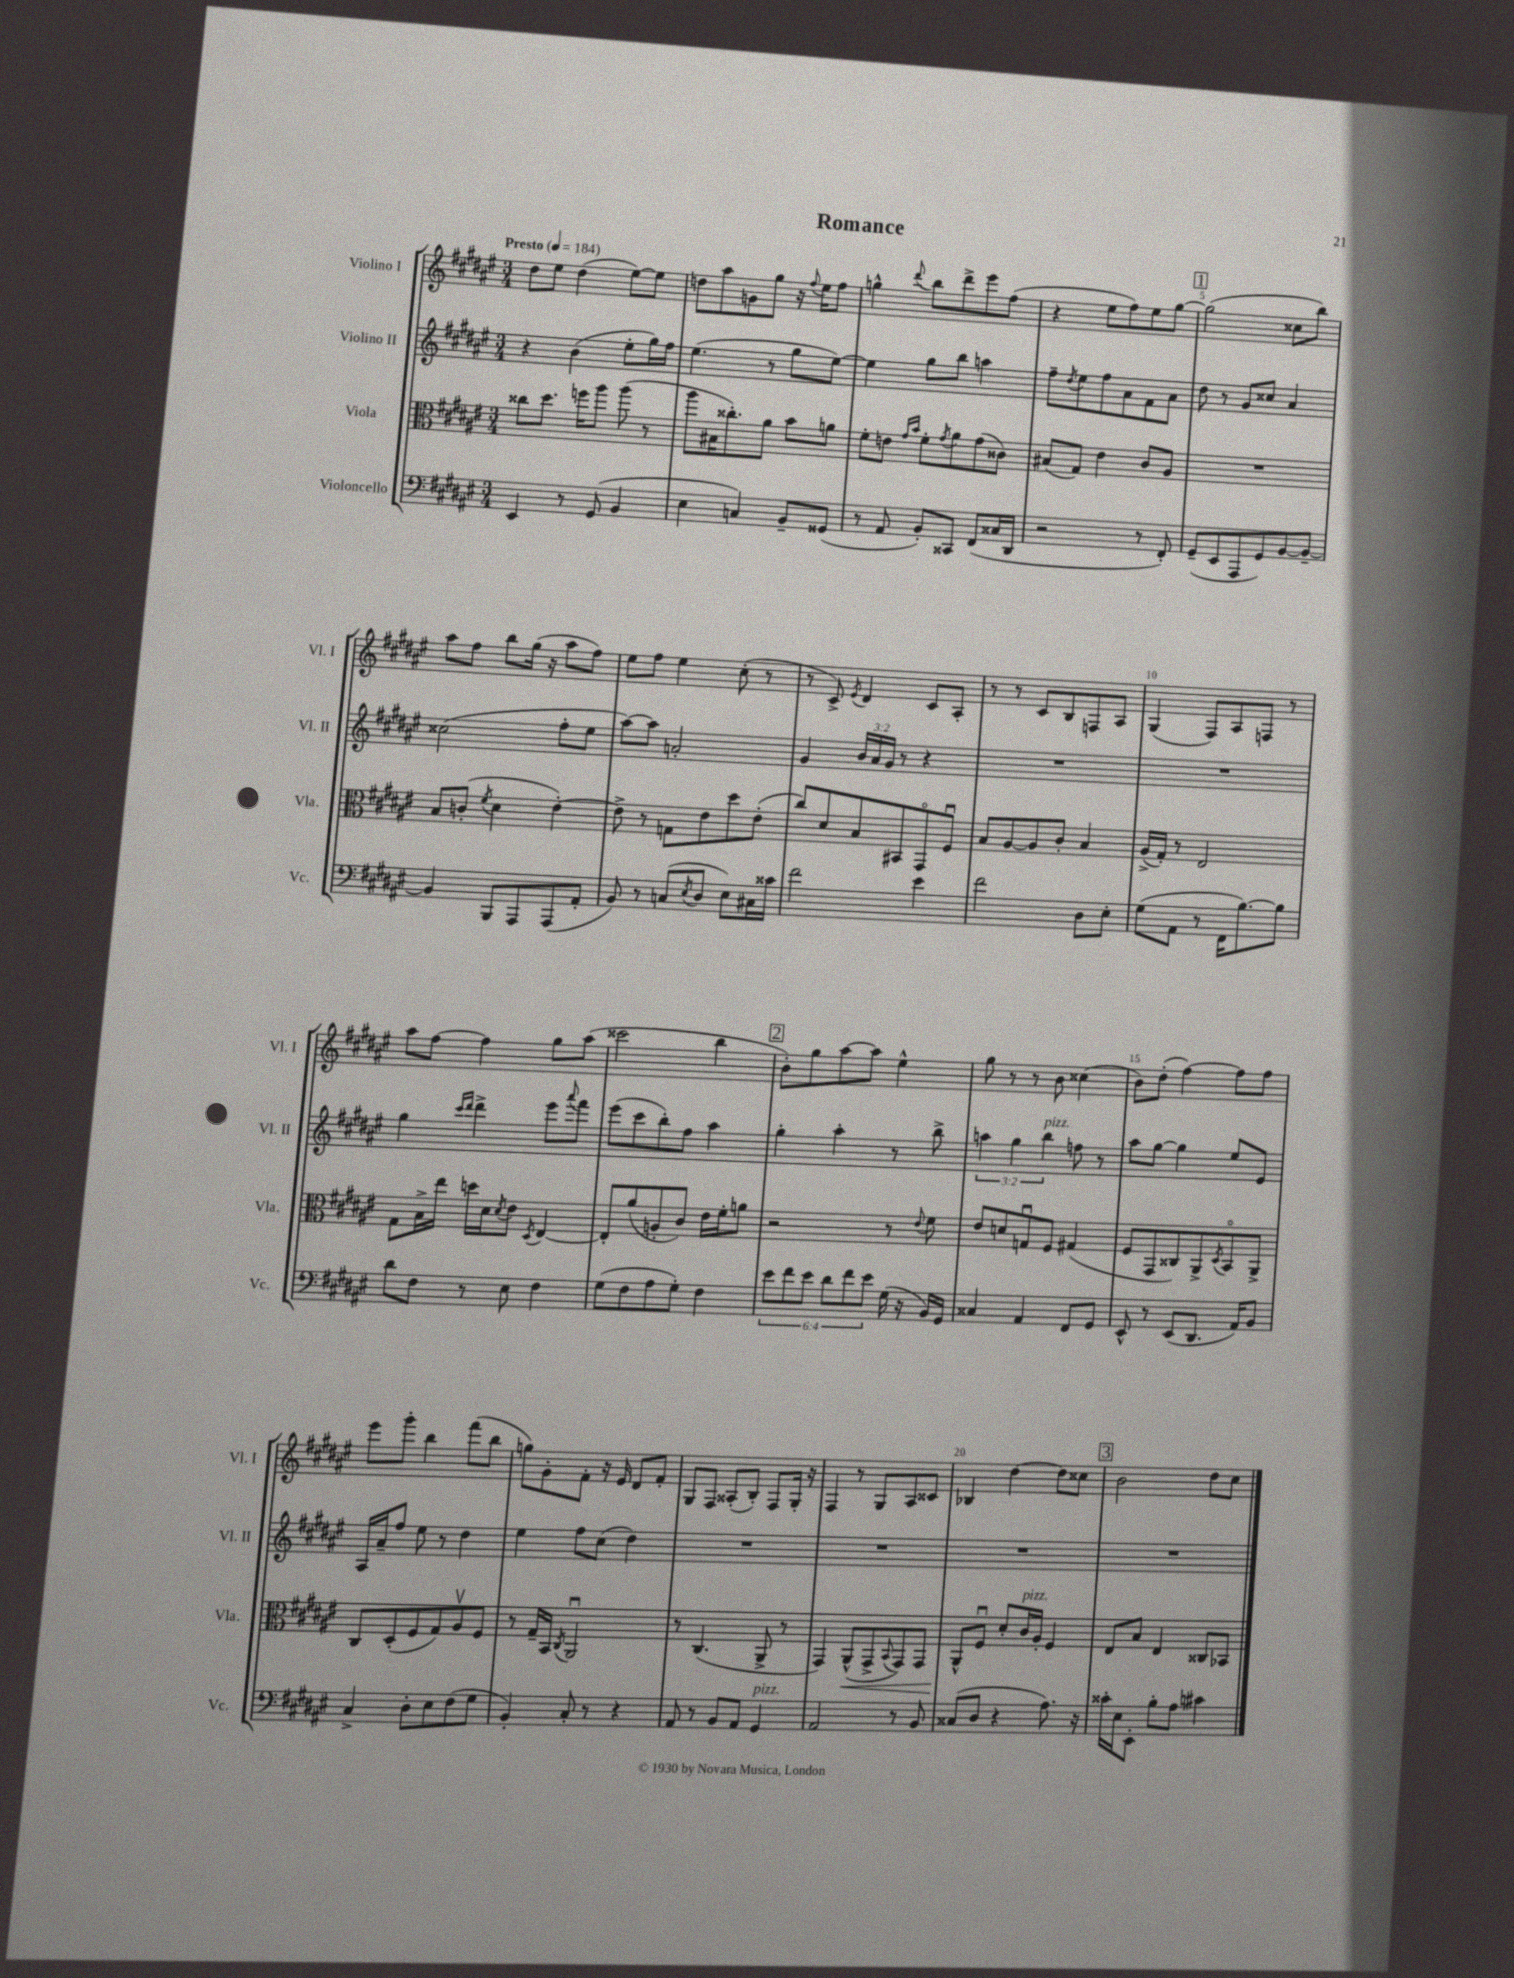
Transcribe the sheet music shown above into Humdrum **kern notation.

**kern	**kern	**dynam	**kern	**kern
*part4	*part3	*part3	*part2	*part1
*staff4	*staff3	*staff3	*staff2	*staff1
*I"Violoncello	*I"Viola	*	*I"Violino II	*I"Violino I
*I'Vc.	*I'Vla.	*	*I'Vl. II	*I'Vl. I
*clefF4	*clefC3	*	*clefG2	*clefG2
*k[f#c#g#d#a#e#]	*k[f#c#g#d#a#e#]	*	*k[f#c#g#d#a#e#]	*k[f#c#g#d#a#e#]
*M3/4	*M3/4	*	*M3/4	*M3/4
*MM184	*MM184	*	*MM184	*MM184
=1	=1	=1	=1	=1
!	!	!	!	!LO:TX:a:B:t=Presto
4EE#/	8cc##X\L	.	4r	8dd#\L
.	8.dd#\J	.	.	8ee#\J
8r	.	.	(4b\	(4dd#\
.	16ffn\KL	.	.	.
(8GG#/	8aa#\J	.	.	.
4BB/	(8aa#\	.	8ee#'\L	[8ee#\L)
.	8r	.	16gg#\L)	8ee#\J]
.	.	.	16ff#\JJ	.
=2	=2	=2	=2	=2
4E#\	8aa#\L	.	(4.ee#\	8ddn\L
.	16B#X\K	.	.	8aa#\
.	8.cc##X'\)	.	.	.
4Cn/)	.	.	.	8gn\
.	8a#\J	.	8r	8gg#\J
8BB~/L	8b\L	.	8gg#\L	16r
.	.	.	.	8qqff#/
.	.	.	.	16ee#\KL
(8GG##X/J	8an\J	.	[8ee#\J)	8ff#\J
=3	=3	=3	=3	=3
8r	8f#'\L	.	4ee#\]	4ggn^^\
8AA#/	8en\J	.	.	.
.	16qqg#/LL	.	.	.
.	16qqb/JJ	.	.	8qqddd#/
8BB'/L)	8f#'\L	.	8gg#\L	8bb\L
.	8qg#/	.	.	.
8CC##X/J	8a#\	.	8bb\J	8ddd#^\
(8FF#/L	(8g#\	.	4aan\	8eee#\
16C##X/L	8c##X\J)	.	.	(8ff#\J
16DD#/JJ	.	.	.	.
=4	=4	=4	=4	=4
2r	(8B#X/L	.	8ff#~\L	4r
.	.	.	8qdd#/	.
.	8G#/J)	.	8ee#\	.
.	4e#\	.	8ff#\	8ee#\L
.	.	.	8a#\	8ff#\)
8r	8c#/L	.	8f#\	8ee#\
8FF#'/)	8A#/J	.	8a#\J	[8gg#\J
!!LO:REH:place=s1:t=1
=5	=5	=5	=5	=5
(8GG#~/L	2.r	.	8dd#\	(2gg#\]
8EE#/	.	.	8r	.
8AAA#/	.	.	8g#/L	.
8GG#/)	.	.	8cc##X/J	.
[8BB/	.	.	4a#/	8cc##X\L
8BB~/J_	.	.	.	8bb\J)
!!LO:LB:g=z
=6	=6	=6	=6	=6
4BB/]	8B/L	.	(2cc##X\	8aa#\L
.	(8cn'/J	.	.	8ff#\J
.	8qf#/	.	.	.
8BBB/L	4d#\	.	.	8bb\L
8AAA#/	.	.	.	(16gg#\Jk
.	.	.	.	16r
(8AAA#/	[4e#'\)	.	8ff#'\L	8aa#\L
8AA#'/J	.	.	8ee#\J	8ff#\J)
=7	=7	=7	=7	=7
8BB/)	8e#^\]	.	[8aa#\L)	8ee#\L
8r	8r	.	8aa#\J]	8ff#\J
(8Cn/L	8Gn\L	.	2an'/	4ee#\
8qE#/	.	.	.	.
8D#/J	8e#\	.	.	.
8E#\L)	8dd#\	.	.	(8cc#'\
16C#X\L	(8e#'\J	.	.	8r
16c##X\JJ	.	.	.	.
=8	=8	=8	=8	=8
2f#\	8cc#/L)	.	4g#/	8r
.	8d#/	.	.	8c#^/)
.	.	.	.	8qe#/
.	8B/	.	24b/LL	4d#/
.	.	.	24a#/	.
.	.	.	24g#/JJ	.
.	8BB#X/	.	8r	.
4e#\	8GG#/	.	4r	8c#/L
.	8F#u/J	.	.	8A#'/J
=9	=9	=9	=9	=9
2f#\	8B/L	.	2.r	8r
.	[8A#/	.	.	8r
.	8A#/]	.	.	8c#/L
.	8c#'/J	.	.	8B/
8D#\L	4B/	.	.	8Fn/
8E#'\J	.	.	.	8A#/J
=10	=10	=10	=10	=10
(8G#\L	(16A#^/LL	.	2.r	(4G#/
.	16G#'/JJ)	.	.	.
8AA#\J	8r	.	.	.
8r	2E#/	.	.	8F#/L)
16FF#\KL	.	.	.	8A#/
[8.B\)	.	.	.	.
.	.	.	.	8Fn/J
8B\J]	.	.	.	8r
!!LO:LB:g=z
=11	=11	=11	=11	=11
8d#\L	8G#\L	.	4gg#\	8aa#\L
8F#\J	16B^\L	.	.	[8ff#\J
.	16ee#\JJ	.	.	.
.	.	.	16qqccc#/LL	.
.	.	.	16qqddd#/JJ	.
8r	16ddn\LL	.	4ddd#^\	4ff#\]
.	16d#\J	.	.	.
.	8qd#/	.	.	.
8E#\	8e#\J	.	.	.
.	8qD#/	.	.	.
4F#\	[4E#/	.	8eee#\L	8gg#\L
.	.	.	8qqaaa#/	.
.	.	.	8fff#\J	(8aa#\J
=12	=12	=12	=12	=12
(8G#\L	8E#'/L]	.	(8eee#\L	2ccc##X\
8F#\	(8a#/	.	8ccc#\	.
8A#\	8An'/	.	8bb'\)	.
8G#'\J)	8c#/J)	.	8ff#\J	.
4F#\	16e#\LL	.	4aa#\	4bb\
.	16f#'\J	.	.	.
.	8an\J	.	.	.
!!LO:REH:place=s1:t=2
=13	=13	=13	=13	=13
12e#\L	2r	.	4gg#'\	8b'\L)
12f#\	.	.	.	.
.	.	.	.	8gg#\
12e#\J	.	.	.	.
12d#\L	.	.	4aa#'\	[8aa#\
12f#\	.	.	.	.
.	.	.	.	8aa#\J]
12e#\J	.	.	.	.
(16G#\	8r	.	8r	4ee#^^\
16r	.	.	.	.
.	8qqe#/	.	.	.
16BB/LL)	8f#\	.	8bb^\	.
16GG#/JJ	.	.	.	.
=14	=14	=14	=14	=14
4C##X/	8e#/L	.	6aan\	8gg#\
.	8dn/	.	.	8r
.	.	.	6gg#\	.
4AA#/	8Gnu/	.	.	8r
!	!	!	!LO:TX:a:i:t=pizz.	!
.	.	.	6bb\	.
.	8F#/J	.	.	8b\
8FF#/L	(4G#X/	.	8ffn\	(4cc##X\
8GG#/J	.	.	8r	.
=15	=15	=15	=15	=15
8EE#^^/	8F#/L	.	8aa#\L	8b\L)
8r	8GG#/	.	[8gg#\J	(8dd#'\J
(8EE#/L	8C##X/)	.	4gg#\]	[4ff#\)
8.DD#/J	8AA#^/	.	.	.
.	8qD#/	.	.	.
.	8BB/	.	8ee#/L	8ff#\L]
16AA#/KL)	.	.	.	.
8BB/J	8AA#^/J	.	8e#/J	8ff#\J
!!LO:LB:g=z
=16	=16	=16	=16	=16
4C#^/	8C#/L	.	16A#/LL	8eee#\L
.	.	.	16a#~/J	.
.	(8D#'/	.	8ff#/J	8ggg#'\J
8D#'\L	8F#/	.	8ee#\	4bb\
8E#\	8G#/)	.	8r	.
(8F#\	8A#v/	.	4dd#\	(8fff#\L
8G#\J	8F#/J	.	.	8bb\J
=17	=17	=17	=17	=17
4BB'/)	8r	.	4ee#\	8ggn\L)
.	16G#~/LL	.	.	8g#'\
.	16BB/JJ	.	.	.
.	8qC#/	.	.	.
8C#'/	2AA#u/	.	8ff#\L	8f#'\J
8r	.	.	(8cc#\J	16r
.	.	.	.	16e#/
4r	.	.	4dd#\)	8d#/L
.	.	.	.	8f#'/J
=18	=18	=18	=18	=18
8AA#/	8r	.	2.r	8G#/L
8r	(4.C#/	.	.	8F#/J
8BB/L	.	.	.	(8A##X'/L
8AA#/J	.	.	.	8B'/J)
!LO:TX:a:i:t=pizz.	!	!	!	!
4GG#/	8AA#^/	.	.	8F#/L
.	8r	.	.	16G#'/Jk
.	.	.	.	16r
=19	=19	=19	=19	=19
2AA#/	4GG#/)	.	2.r	4F#/
!	!	!LO:HP:b	!	!
.	(8AA#^^/L	<	.	8r
.	8GG#^/	.	.	8G#/L
.	8qqBB/	.	.	.
8r	8GG#/)	.	.	8A#/
8BB/	8GG#/J	.	.	8c##X/J
=20	=20	=20	=20	=20
(8C##X/L	8AA#^^/L	.	2.r	4B-X/
8D#/J	8F#u/J	[	.	.
4r	8d#'/L	.	.	[4dd#\
!	!LO:TX:a:i:t=pizz.	!	!	!
.	16c#/L	.	.	.
.	16A#'/JJ	.	.	.
8.A#\)	4F#/	.	.	8dd#\L]
.	.	.	.	8cc##X\J
16r	.	.	.	.
!!LO:REH:place=s1:t=3
=21	=21	=21	=21	=21
16c##X'\LL	8E#/L	.	2.r	2b\
16E#\J	.	.	.	.
8EE#'\J	8B/J	.	.	.
8B'\L	4E#/	.	.	.
8A#\J	.	.	.	.
4c#X\	8C##X/L	.	.	8dd#\L
.	8BB-X/J	.	.	8cc#\J
==	==	==	==	==
*-	*-	*-	*-	*-
